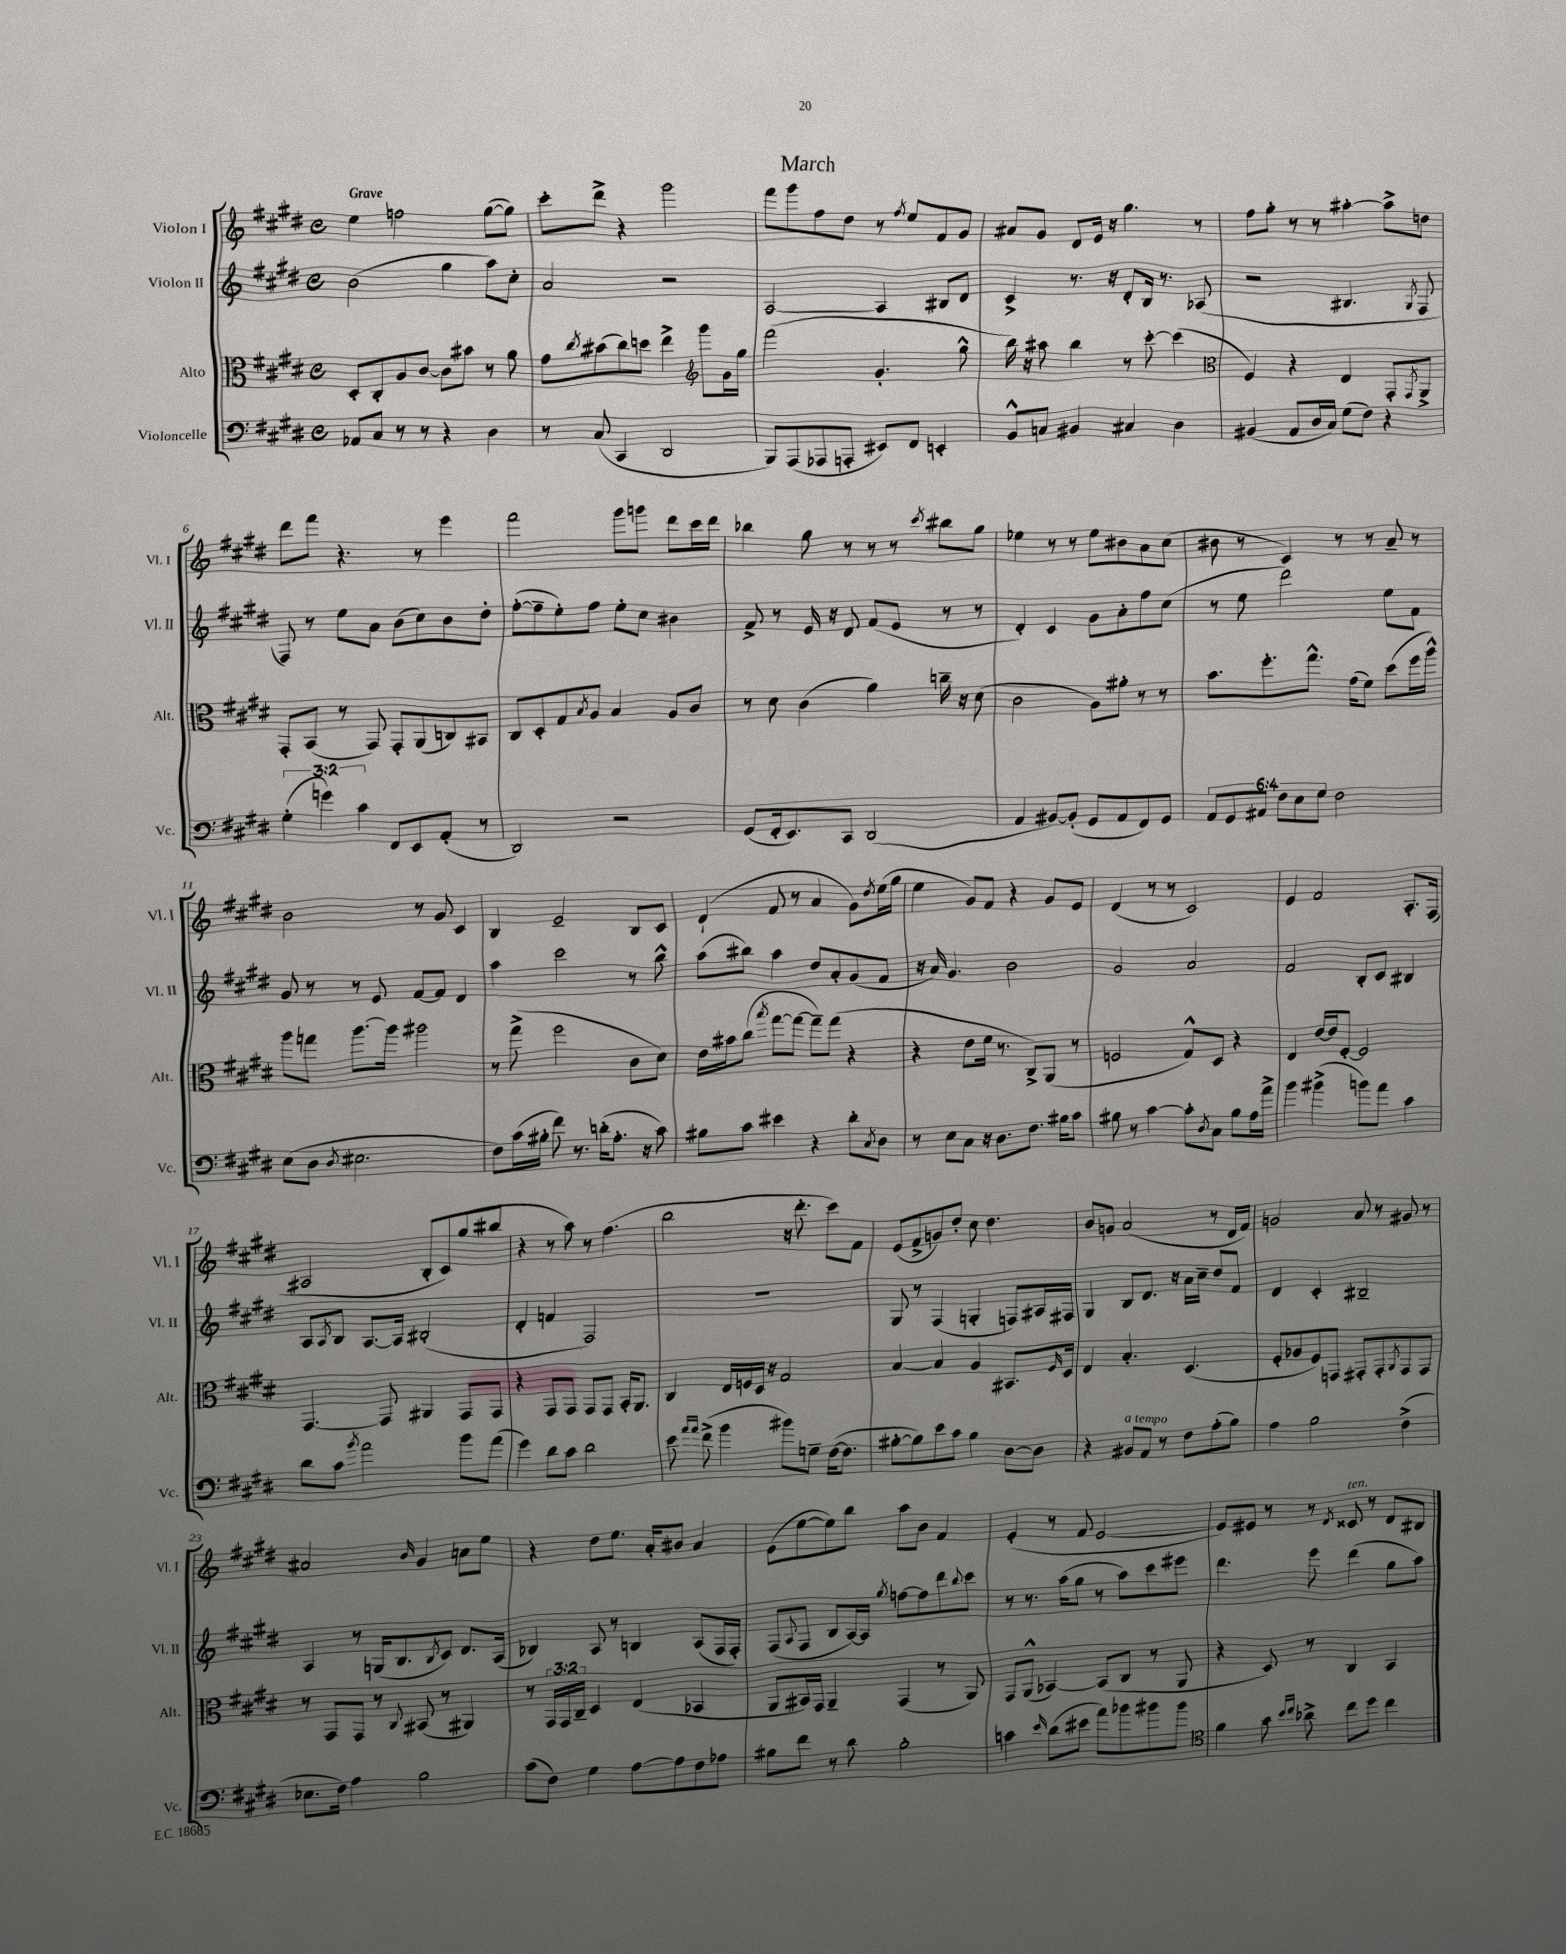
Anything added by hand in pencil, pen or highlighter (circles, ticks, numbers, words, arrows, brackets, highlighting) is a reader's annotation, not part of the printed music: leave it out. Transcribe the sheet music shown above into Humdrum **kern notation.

**kern	**kern	**kern	**kern
*part4	*part3	*part2	*part1
*staff4	*staff3	*staff2	*staff1
*I"Violoncelle	*I"Alto	*I"Violon II	*I"Violon I
*I'Vc.	*I'Alt.	*I'Vl. II	*I'Vl. I
*clefF4	*clefC3	*clefG2	*clefG2
*k[f#c#g#d#]	*k[f#c#g#d#]	*k[f#c#g#d#]	*k[f#c#g#d#]
*M4/4	*M4/4	*M4/4	*M4/4
*met(c)	*met(c)	*met(c)	*met(c)
=1	=1	=1	=1
!	!	!	!LO:TX:a:B:t=Grave
8AA-X/L	8D#'/L	(2b\	4ee\
8C#/J	8C#'/	.	.
8r	8A/	.	2ffn\
8r	[8c#/J	.	.
4r	8c#\L]	4gg#\	.
.	8b#X\J	.	.
4D#\	8r	8aa\L)	([8gg#\L
.	8a\	8cc#'\J	8gg#\J])
=2	=2	=2	=2
8r	8g#\L	2a/	8ccc#'\L
.	8qcc#/	.	.
(8C#/	(8b#X\	.	8ddd#^\J
4CC#/	8cc#\)	.	4r
.	8ddn\J	.	.
2DD#/	4ee^\	2r	2ggg#\
*	*clefG2	*	*
.	8ggg#\L	.	.
.	16g#\L	.	.
.	16gg#\JJ	.	.
=3	=3	=3	=3
8BBB/L)	(2fff#\	[2A/	8fff#\L
(8AAA/	.	.	8ggg#\
8AAA-X/	.	.	8ff#\
8AAAn'/J	.	.	8dd#\J
8EE#X/L)	4.g#'/	4A/]	8r
.	.	.	8qff#/
8FF#/J	.	.	8ee/L
4EEn'/	.	8B#X/L	8f#/
.	8gg#^^\	8d#/J	8g#/J
=4	=4	=4	=4
8BB^^/L	16bb\)	4c#^/	8a#X/L
.	16r	.	.
8Cn/J	8aa#X\	.	8g#/J
4BB#X/	4bb\	8.r	8d#/L
.	.	.	16e/Jk
.	.	16r	16r
4C#X/	8r	8d#'/L	4.gg#\
.	[8ccc#'\	16B/Jk	.
.	.	8.r	.
4D#\	(4ccc#\]	.	.
.	.	(8A-X/	8r
=5	=5	=5	=5
*	*clefC3	*	*
(4BB#X/	4F#/)	2r	8ff#\L
.	.	.	8gg#'\J
8AA/L	4r	.	8r
16D#/L	.	.	8r
16C#/JJ)	.	.	.
(8G#\L	4E/	4.B#X/	[4aa#X'\
8F#\J)	.	.	.
4r	8GG#'/L	.	8aa#^\L]
.	8qGG#/	8qG#/	.
.	8AA^/J	8F#/	8ddn\J
!!LO:LB:g=z
=6	=6	=6	=6
(6G#'\	8GG#'/L	8F#/)	8ddd#\L
.	(8BB/J	8r	8fff#\J
6gn\)	.	.	.
.	8r	8ee\L	4.r
6c#\	.	.	.
.	8GG#/)	8a\J	.
8FF#/L	8GG#'/L	(8b\L	.
8EE/	(8AA/	8cc#\)	8r
(8AA'/J	8Cn/)	8b\	4eee\
8r	8BB#X/J	8dd#'\J	.
=7	=7	=7	=7
2DD#/)	8C#/L	([8ff#'\L	2fff#\
.	8D#'/	8ff#~\]	.
.	8G#/	8ee'\)	.
.	8qB/	.	.
.	8A/J	8ff#\J	.
2r	4B/	8ee'\L	8ggg#\L
.	.	8cc#\J	8gggn\J
.	8A/L	4b#X\	8ddd#\L
.	8c#/J	.	16ccc#\L
.	.	.	16ddd#\JJ
=8	=8	=8	=8
(8GG#/L	8r	8f#^/	4bb-X\
16FF#'/k	8d#\	8r	.
8.EE/)	.	.	.
.	(4c#\	16e/	8gg#\
.	.	16r	.
8CC#/J	.	8d#/	8r
(2DD#/	4a\)	(8f#/L	8r
.	.	8e/J	8r
.	.	.	8qccc#/
.	16ccn~\	8r	8bb#X\L
.	16r	.	.
.	(8d#\	8r	8gg#\J
=9	=9	=9	=9
4AA/	2c#\	4d#'/)	4ee-X\
[8BB#X/L)	.	4c#/	8r
(8BB#'/J]	.	.	8r
8GG#/L	8A\L)	8g#\L	8ee-\L
8AA/	8a#X'\J	8a'\	8b#X\
8FF#/)	8r	8ff#\	8a\
8GG#/J	8r	(8cc#\J	(8cc#\J
=10	=10	=10	=10
12AA/L	8.b\L	8r	8b#X\
12GG#/	.	.	.
.	.	8ee\	8r
12AA#X/J	.	.	.
.	8.ff#'\	.	.
12F#\L	.	2ddd#\)	4c#/)
12E\	.	.	.
.	8.gg#^^\J	.	.
12G#\J	.	.	.
2F#\	.	.	8r
.	(16g#\KL	.	.
.	8f#\J)	.	8r
.	(8dd#\L	8ee\L	8a~/
.	16ff#\L	8f#\J	8r
.	16aa^^\JJ)	.	.
!!LO:LB:g=z
=11	=11	=11	=11
(8E\L	8aa\L	8g#/	2b\
8D#\J	8ggn\J	8r	.
8qD#/	.	.	.
2.E#X\	[8.aa\L	8r	.
.	.	8e/	.
.	16aa\Jk]	.	.
.	2aa#X\	[8f#/L	8r
.	.	8f#/J]	8g#/
.	.	4d#/	4c#/
=12	=12	=12	=12
8F#\L)	8r	4aa\	4B/
(16c#\L	(8gg#^\	.	.
16B#X'\JJ	.	.	.
8f#\)	2ff#\	2ccc#\	2e~/
8.r	.	.	.
(16dn'\KL	.	.	.
8.A'\J	.	.	.
.	8c#\L	8r	8B/L
16r	.	.	.
8c#\)	8d#\J)	8bb^^\	8c#/J
=13	=13	=13	=13
8B#X\L	16e\LL	(8aa\L	(4d#`/
.	16b#X\J	.	.
8c#\J	(8cc#\J	8bb#X\J)	.
.	8qbb/	.	.
4e#X\	[8gg#\L	4aa\	8f#/
.	8gg#\J_	.	8r
4r	8gg#~\L])	8dd#/L	4a/
.	(8gg#\J	8a'/	.
8d#'\L	4r	(8g#/	8g#\L)
8qC#/	.	.	8qdd#/
8D#\J	.	8f#/J	(16ee\L
.	.	.	16gg#\JJ
=14	=14	=14	=14
8r	4r	16r	4ee\
.	.	16a/)	.
8E\L	.	4.g#/	.
8C#\J	8e\L	.	8g#/L)
16r	16f#\Jk	.	8f#/J
8.D#\L	8.r	.	.
.	.	2b\	4r
8.F#\J	8C#^/L)	.	.
.	(8AA/J	.	8g#/L
16B#X\KL	.	.	.
8c#\J	8r	.	8e/J
=15	=15	=15	=15
8B#X\	2Fn/	2g#/	(4d#/
8r	.	.	.
[4c#\	.	.	8r
.	.	.	8r
8c#'\L]	8G#^^/L)	2a/	2c#/)
8qD#/	.	.	.
8C#\J	8D#/J	.	.
8B#\L	4r	.	.
16A\L	.	.	.
16a^\JJ	.	.	.
=16	=16	=16	=16
4b\	4E/	2f#/	4e/
(4b#X^\	[16e/LL	.	2f#/
.	16e/J]	.	.
.	[8F#'/J	.	.
8bn\L)	2F#/]	8B'/L	.
8a\J	.	8c#/J	.
4c#\	.	4B#X/	8.A'/L
.	.	.	(16F#/Jk
!!LO:LB:g=z
=17	=17	=17	=17
8d#\L	[4.GG#/	8A/L	2A#X/
.	.	8qA/	.
8c#\J	.	8B/J	.
8qb/	.	.	.
2a\	.	[8.A/L	.
.	8GG#/]	.	.
.	.	16A/Jk]	.
.	4AA#X/	(2B#X'/	8B'/L
.	.	.	8c#/)
8b\L	8GG#/L	.	(8gg#/
(8a\J	8GG#/J	.	8bb#X/J
=18	=18	=18	=18
4g#\)	4r	4d#'/	4r
8d#\L	8GG#/L	4fn/	8r
8c#\J	8GG#/J	.	8aa\)
2d#\	8GG#/L	2F#/)	8r
.	8GG#/J	.	(4.ff#\
.	16BB'/KL	.	.
.	8.AA/J	.	.
=19	=19	=19	=19
8e\	4C#/	1r	2bb\
16qqa/LL	.	.	.
16qqa/JJ	.	.	.
(8f#^\	.	.	.
4b\	16E/LL	.	.
.	16Fn/	.	.
.	16D#/JJ	.	.
.	16r	.	.
8b#X\L)	2G#/	.	16r
.	.	.	8.ddd#'\
8Gn~\J	.	.	.
([16F#\KL	.	.	8ccc#\L)
8.F#\J]	.	.	.
.	.	.	8f#\J
=20	=20	=20	=20
[8B#X'\L	[4B/	8G#/	(8e/L
8B#\])	.	8r	8f#^/
8e\	4B/]	(4F#/	8gn/)
8c#\J	.	.	8dd#'/J
4B#\	4A/	4Gn'/	8cc#\
.	.	.	4.dd#\
[8D#\L	8.BB#X/L	8Fn/L)	.
8D#\J]	.	16A#X/L	.
.	16qqF#/	.	.
.	16D#/Jk	16F#X/JJ	.
=21	=21	=21	=21
4r	4E/	4G#/	8b/L
.	.	.	8gn/J
!LO:TX:a:i:t=a tempo	!	!	!
8BB#X/L	4.B'/	8B/L	(2a/
8AA/J	.	8.d#/J	.
8r	.	.	.
.	.	16r	.
8F#\L	(4.D#/	16a\LL	.
.	.	16cc#~\JJ	.
(8A'\	.	8dd#/L	8r
8B\J)	.	8f#/J	16d#/LL
.	.	.	16f#/JJ)
=22	=22	=22	=22
4A\	8F#'/L	4d#/	2gn/
.	8A-X/	.	.
2B\	8F#/)	4c#'/	.
.	8GGn/J	.	.
.	8GG#X'/L	2B#X~/	8a/
.	8GG#'/	.	8r
.	8qAA/	.	.
(4F#^\	8GG#/	.	8g#X/
.	8GG#/J	.	8r
!!LO:LB:g=z
=23	=23	=23	=23
8.E-X\L	8r	4A/	2a#X/
.	8GG#/L	.	.
16F#\Jk)	.	.	.
4A\	8GG#/J	8r	.
.	8r	(16Gn/KL	.
.	.	8.B/	.
.	8qqC#/	.	16qqb/
2B\	(8BB#X/	.	4g#/
.	.	8qB/	.
.	8r	8c#/J)	.
.	4AA#X/)	8.d#/L	8an\L
.	.	.	8ee\J
.	.	(16A/Jk	.
=24	=24	=24	=24
(8c#\L	8r	4B-X/)	4r
8F#\J)	24GG#/LL	.	.
.	24GG#/	.	.
.	24C#~/JJ	.	.
4G#\	4D#/	8A/	8dd#\L
.	.	8r	8.ee\J
[8A\L	(4E/	4Bn/	.
.	.	.	16a'/KL
8A\]	.	.	8b#X/J
8F#\	4BB-X/	(8A/L	4a/
8A-X\J	.	16F#/L	.
.	.	16F#'/JJ)	.
=25	=25	=25	=25
8B#X\L	8AA/L	(8F#/L	(8e\L
.	.	8qqA/	.
8f#\J	16BB#X/L)	8F#/J	[8ee\
.	16GG#/JJ	.	.
8r	4AA~/	8B/L	8ee\])
8d#\	.	[16A/L)	8bb\J
.	.	16A/JJ]	.
.	.	8qgg#/	.
2B#'\	(4GG#/	[8ffn\L	8aa\L
.	.	8ff\]	8b\J
.	8r	8ddd#\	4f#/
.	.	8qqbb/	.
.	8AA/)	8ccc#\J	.
=26	=26	=26	=26
4cn\	8GG#/L	8r	(4e'/
.	(8AA^^/J	8.r	.
16qqe/	.	.	.
(8d#\L	[4BB-X/)	.	8r
.	.	(16aa\KL	.
8e#X\J	.	8gg#\J	8f#/
8a\L)	(8BB-/L]	8r	[2e/
8b-X\	8C#/J	8aa\L)	.
8b#X\	8r	8ccc#\	.
8b#\J	8AA/	8eee#X\J	.
=27	=27	=27	=27
*clefC4	*	*	*
4f#\	4r	4.ddd#\	8e/L])
.	.	.	8e#X/J
8g#\	8D#/)	.	8r
16qqb/LL	.	.	.
16qqcc#/JJ	.	.	.
8a-X^\	8r	8eee\	8r
.	.	.	8qd#/
!	!	!	!LO:TX:a:i:t=ten.
8cc#\L	4C#/	(4ddd#\	8c##X/
8dd#\J	.	.	8r
4cc#\	4BB/	8gg#\L	8d#/L
.	.	8aa\J)	8B#X/J
==	==	==	==
*-	*-	*-	*-
